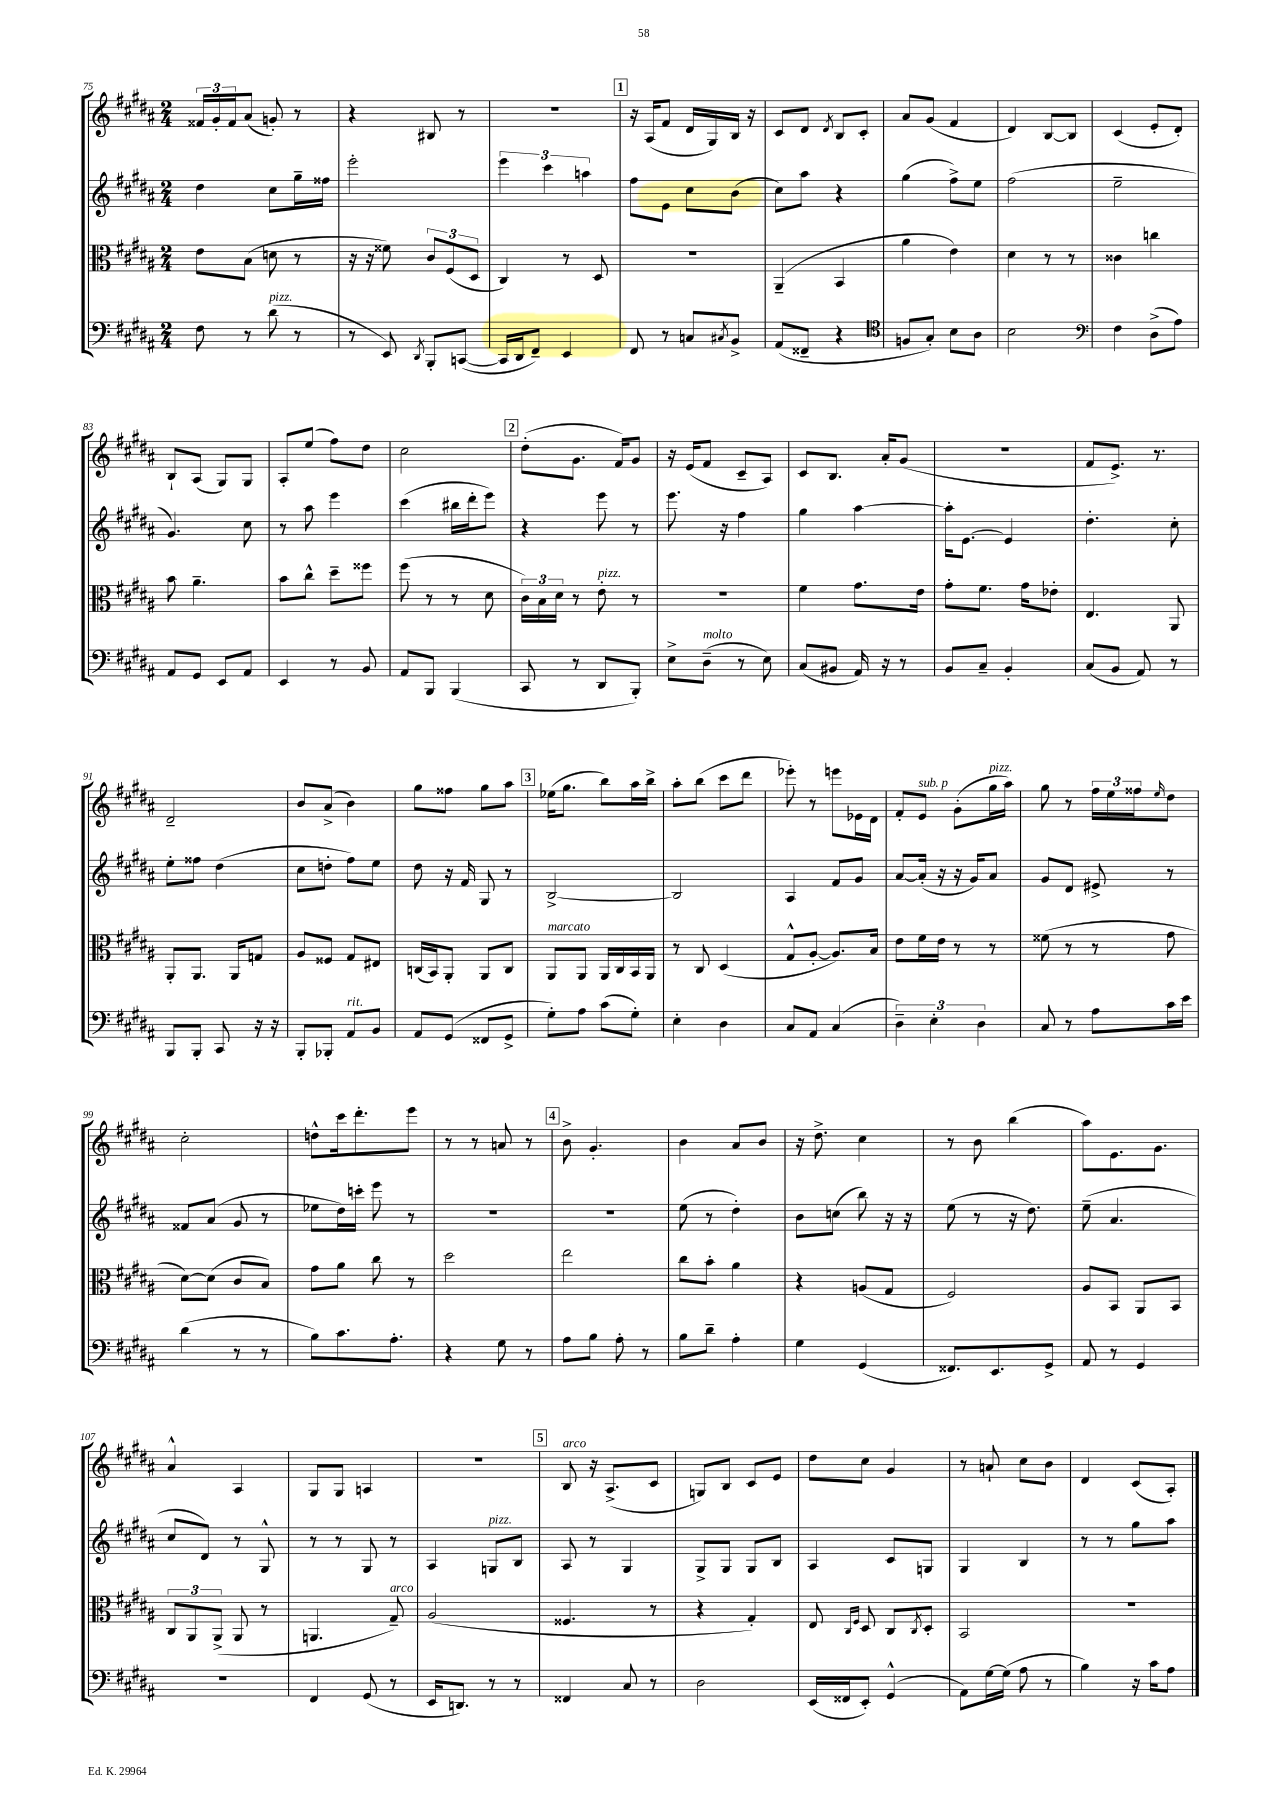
<<
\new StaffGroup <<
\new Staff = "s0" {
    \clef treble \key b \major \numericTimeSignature \time 2/4
    \tuplet 3/2 { fisis'16 gis'16-. fisis'16 } ais'8( g'8-.) r8 |
    r4 bis8 r8 |
    R2 |
    \mark \markup { \box "1" } r16 ais16( fis'8 dis'16 gis16) b16 r16 |
    cis'8 dis'8 \acciaccatura { dis'8 } b8 cis'8-. |
    ais'8 gis'8( fis'4 |
    dis'4) b8~ b8 |
    cis'4( e'8-. dis'8-.) |
    b8-! ais8( gis8) gis8 |
    ais8-. e''8( fis''8) dis''8 |
    cis''2 |
    \mark \markup { \box "2" } dis''8-.( gis'8. fis'16) gis'8 |
    r16 e'16( fis'8 cis'8-- ais8) |
    cis'8 b8. ais'16-. gis'8( |
    R2 |
    fis'8 e'8.->) r8. |
    dis'2-- |
    b'8 ais'8->( b'4) |
    gis''8 fisis''8 gis''8 ais''8 |
    \mark \markup { \box "3" } ees''16( gis''8. b''8) ais''16 b''16-> |
    ais''8-. b''8( cis'''8 dis'''8 |
    ees'''8-.) r8 e'''8 ees'16 dis'16 |
    fis'8-. e'8^\markup { \italic "sub. p" } gis'8-.( gis''16^\markup { \italic "pizz." } ais''16) |
    gis''8 r8 \tuplet 3/2 { fis''16 e''16 fisis''16 } \grace { e''16 } dis''8 |
    cis''2-. |
    d''8-^ cis'''16 dis'''8.-. e'''8 |
    r8 r8 a'8 r8 |
    \mark \markup { \box "4" } b'8-> gis'4.-. |
    b'4 ais'8 b'8 |
    r16 dis''8.-> cis''4 |
    r8 b'8 b''4( |
    ais''8) e'8. gis'8. |
    ais'4-^ ais4 |
    gis8 gis8 a4 |
    R2 |
    \mark \markup { \box "5" } b8^\markup { \italic "arco" } r16 ais8.->( cis'8 |
    g8) b8 cis'8 e'8 |
    dis''8 cis''8 gis'4 |
    r8 a'8-! cis''8 b'8 |
    dis'4 cis'8( ais8-.) \bar "|." |
}
\new Staff = "s1" {
    \clef treble \key b \major \numericTimeSignature \time 2/4
    dis''4 cis''8 gis''16-- fisis''16 |
    e'''2-. |
    \tuplet 3/2 { e'''4 cis'''4 a''4 } |
    \mark \markup { \box "1" } fis''8 e'8 cis''8 b'8( |
    cis''8) ais''8 r4 |
    gis''4( fis''8->) e''8 |
    fis''2( |
    e''2-- |
    gis'4.) cis''8 |
    r8 ais''8 e'''4 |
    cis'''4( bis''16 dis'''16-. e'''8) |
    \mark \markup { \box "2" } r4 e'''8 r8 |
    e'''8. r16 fis''4 |
    gis''4 ais''4~ |
    ais''16-. e'8.~ e'4 |
    dis''4.-. cis''8-. |
    e''8-. fisis''8 dis''4( |
    cis''8 d''8-. fis''8) e''8 |
    dis''8 r16 fis'16 gis8 r8 |
    \mark \markup { \box "3" } b2~-> |
    b2 |
    ais4 fis'8 gis'8 |
    ais'8~ ais'16-.( r16 r16 gis'16) ais'8 |
    gis'8 dis'8 eis'8-> r8 |
    fisis'8 ais'8( gis'8 r8 |
    ees''8 dis''16) c'''16-. e'''8 r8 |
    R2 |
    \mark \markup { \box "4" } R2 |
    e''8( r8 dis''4-.) |
    b'8 c''8( b''8) r16 r16 |
    e''8( r8 r16 dis''8.) |
    e''8--( ais'4. |
    cis''8 dis'8) r8 gis8-^ |
    r8 r8 gis8 r8 |
    ais4 g8^\markup { \italic "pizz." } b8 |
    \mark \markup { \box "5" } ais8 r8 gis4 |
    gis8-> gis8 gis8 b8 |
    ais4 cis'8 g8 |
    gis4 b4 |
    r8 r8 gis''8 ais''8 \bar "|." |
}
\new Staff = "s2" {
    \clef alto \key b \major \numericTimeSignature \time 2/4
    e'8 b8( d'8 r8 |
    r16 r16 fisis'8) \tuplet 3/2 { cis'8 fis8( dis8 } |
    cis4) r8 dis8 |
    \mark \markup { \box "1" } R2 |
    ais,4--( b,4 |
    ais'4 e'4) |
    dis'4 r8 r8 |
    cisis'4 c''4 |
    b'8 ais'4.-- |
    b'8 cis''8-^ dis''8-- fisis''8 |
    fis''8( r8 r8 dis'8 |
    \mark \markup { \box "2" } \tuplet 3/2 { cis'16) b16 dis'16 } r8 e'8-.^\markup { \italic "pizz." } r8 |
    r2 |
    fis'4 gis'8. e'16 |
    gis'8-. fis'8. gis'16 ees'8-. |
    e4. ais,8 |
    ais,8-. ais,8. ais,16 g8 |
    ais8 fisis8 gis8 eis8 |
    c16( b,16) ais,8-. ais,8 c8 |
    \mark \markup { \box "3" } ais,8^\markup { \italic "marcato" } ais,8 ais,16 cis16 b,16 ais,16 |
    r8 cis8 dis4( |
    gis8-^ ais8~-. ais8.) b16 |
    e'8 fis'16 e'16 r8 r8 |
    fisis'8( r8 r8 gis'8 |
    dis'8~) dis'8( cis'8 b8) |
    gis'8 ais'8 cis''8 r8 |
    dis''2 |
    \mark \markup { \box "4" } e''2 |
    cis''8 b'8-. ais'4 |
    r4 a8( gis8 |
    fis2) |
    ais8 b,8 ais,8 b,8 |
    \tuplet 3/2 { cis8 ais,8 ais,8->( } ais,8 r8 |
    a,4. gis8--^\markup { \italic "arco" }) |
    ais2( |
    \mark \markup { \box "5" } fisis4. r8 |
    r4 gis4-.) |
    e8 \grace { cis16 fis16 } dis8 cis8 \acciaccatura { cis8 } dis8-. |
    b,2 |
    R2 \bar "|." |
}
\new Staff = "s3" {
    \clef bass \key b \major \numericTimeSignature \time 2/4
    fis8 r8 dis'8^\markup { \italic "pizz." }( r8 |
    r8 e,8) \acciaccatura { dis,8 } b,,8-. c,8~( |
    c,16 dis,16 fis,8--) e,4 |
    \mark \markup { \box "1" } fis,8 r8 c8 \acciaccatura { cis8 } b,8-> |
    ais,8( fisis,8-- r4 |
    \clef tenor f8 gis8-.) b8 ais8 |
    b2 |
    \clef bass fis4 dis8->( ais8) |
    ais,8 gis,8 e,8 ais,8 |
    e,4 r8 b,8 |
    ais,8 b,,8 b,,4( |
    \mark \markup { \box "2" } cis,8 r8 dis,8 b,,8-.) |
    e8-> dis8--^\markup { \italic "molto" }( r8 e8) |
    cis8( bis,8 ais,16) r16 r8 |
    b,8 cis8-- b,4-. |
    cis8( b,8 ais,8) r8 |
    b,,8 b,,8-. cis,8 r16 r16 |
    b,,8-. bes,,8-. ais,8^\markup { \italic "rit." } b,8 |
    ais,8 gis,8( fisis,8 gis,8-> |
    \mark \markup { \box "3" } gis8-.) ais8 cis'8( gis8-.) |
    e4-. dis4 |
    cis8 ais,8 cis4( |
    \tuplet 3/2 { dis4--) e4-. dis4 } |
    cis8 r8 ais8 cis'16 e'16 |
    dis'4( r8 r8 |
    b8) cis'8. ais8.-. |
    r4 gis8 r8 |
    \mark \markup { \box "4" } ais8 b8 ais8-. r8 |
    b8 dis'8-- ais4-. |
    gis4 gis,4( |
    fisis,8.) e,8. gis,8-> |
    ais,8 r8 gis,4 |
    R2 |
    fis,4 gis,8( r8 |
    e,16 d,8.) r8 r8 |
    \mark \markup { \box "5" } fisis,4 cis8 r8 |
    dis2 |
    e,16( fisis,16 e,8-.) gis,4-^( |
    ais,8) gis16~ gis16( ais8 r8 |
    b4) r16 cis'16 ais8 \bar "|." |
}
>>
>>
\layout { \context { \Score currentBarNumber = #75 } }
